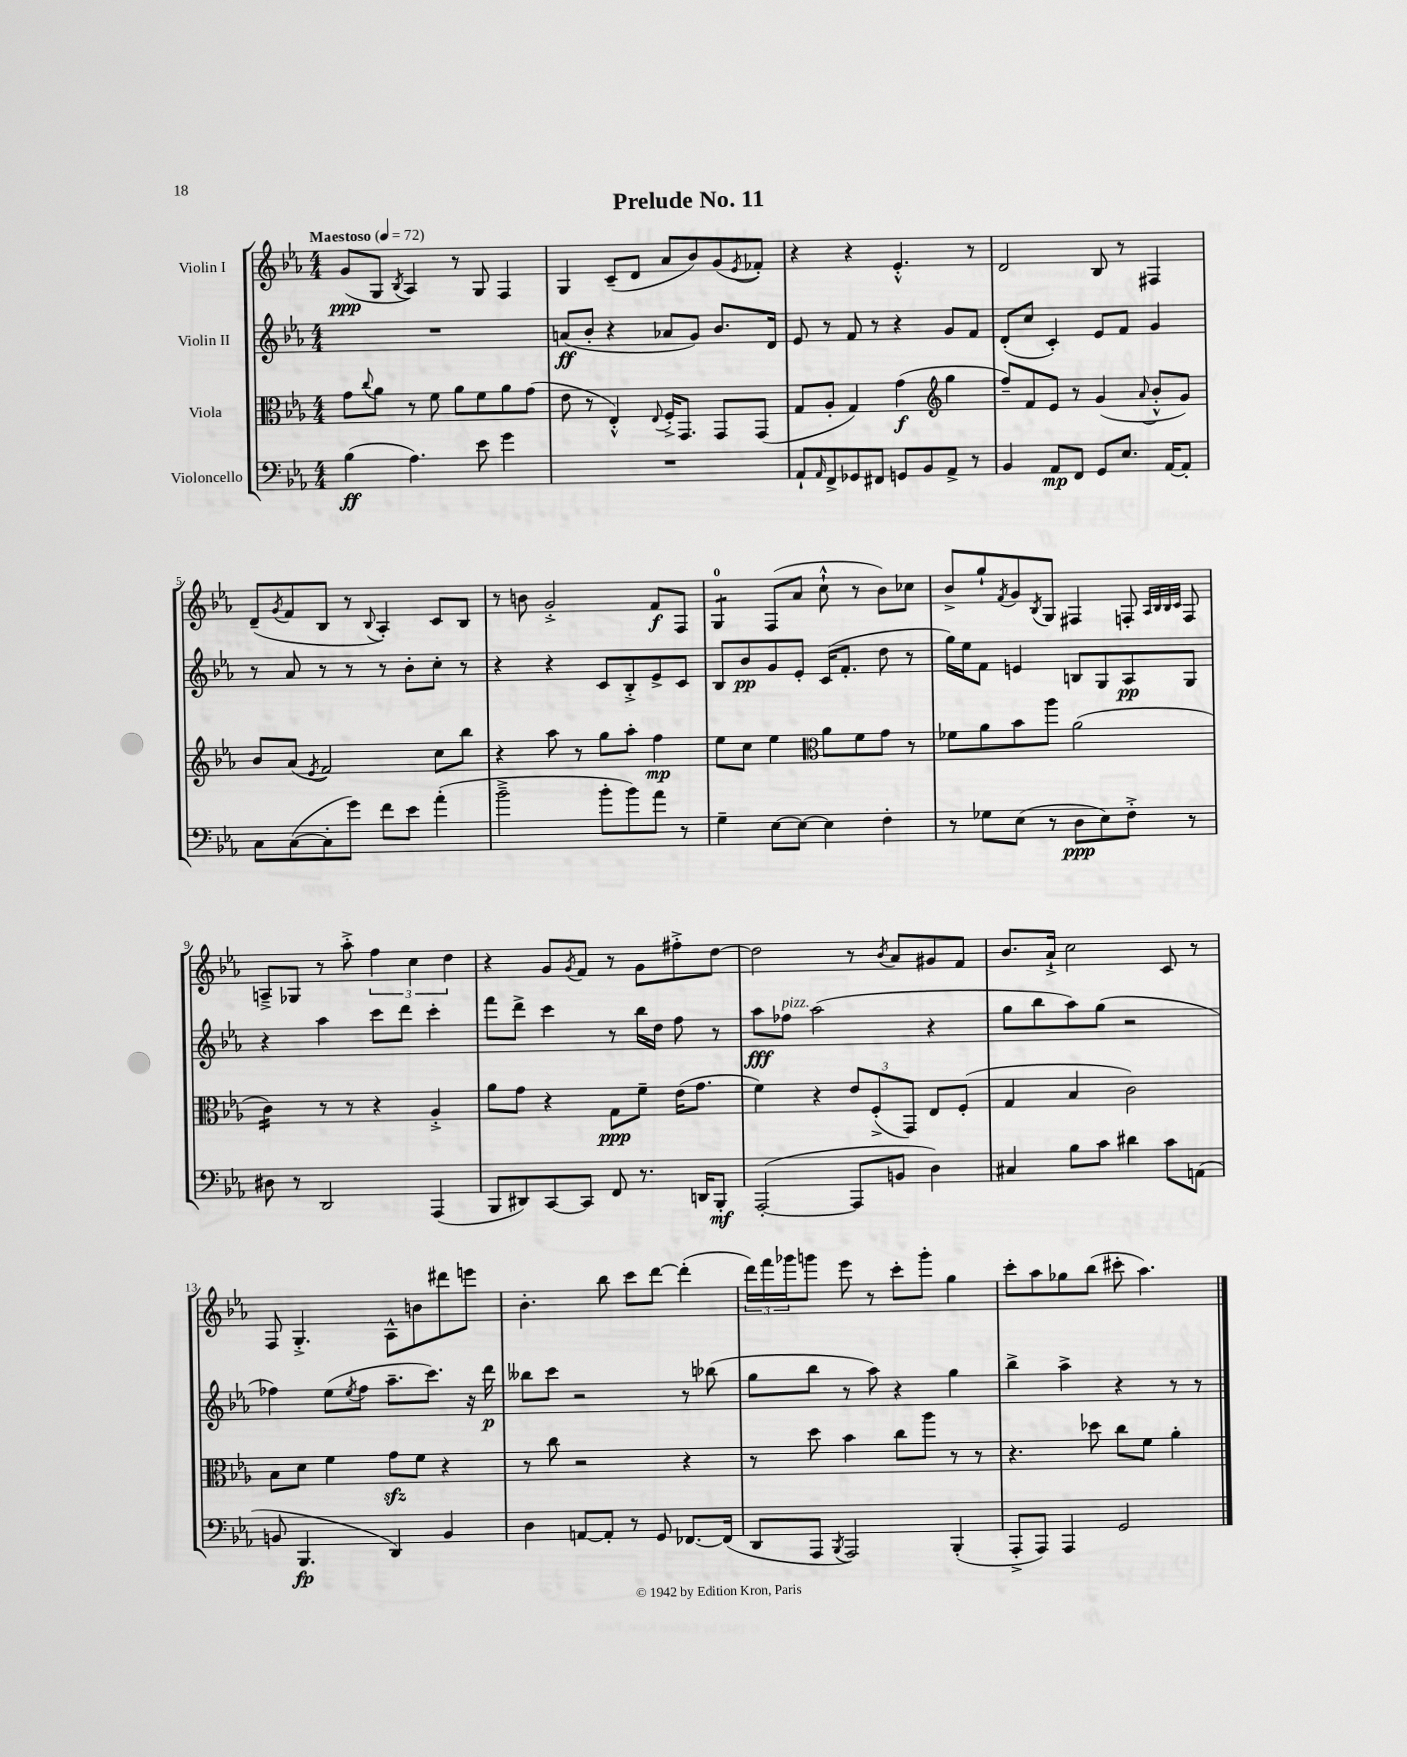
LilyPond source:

\header { title = "Prelude No. 11" }
<<
\new StaffGroup <<
\new Staff = "s0" \with { instrumentName = "Violin I" } {
    \clef treble \key ees \major \numericTimeSignature \time 4/4 \tempo "Maestoso" 4 = 72
    g'8\ppp( g8 \acciaccatura { bes8 } aes4) r8 g8 f4 |
    g4 c'8--( d'8 aes'8 bes'8) g'8( \acciaccatura { ees'8 } fes'8-.) |
    r4 r4 ees'4.-.-^ r8 |
    d'2 bes8 r8 fis4 |
    d'8--( \acciaccatura { g'8 } f'8 bes8 r8 \appoggiatura { bes8 } aes4-.) c'8 bes8 |
    r8 b'8 g'2-.-> f'8\f f8 |
    g4:8-0 f8( aes'8 c''8-!-^ r8 bes'8) ces''8 |
    bes'8-> g''8-! \acciaccatura { f'8 } g'8 \acciaccatura { bes8 } g8 fis4 f8-. \grace { aes32 bes32 bes32 c'32 } f8 |
    a8---> ges8 r8 aes''8-.-> \tuplet 3/2 { f''4 c''4 d''4 } |
    r4 g'8 \acciaccatura { g'8 } f'8 r8 g'8 fis''8-.-> d''8~ |
    d''2 r8 \acciaccatura { bes'8 } aes'8 gis'8 f'8 |
    bes'8. aes'16-!-> c''2 c'8 r8 |
    f8 g4.-.-> aes8-^ b'8 dis'''8 e'''8 |
    bes'4.-. bes''8 c'''8 d'''8~ d'''4-.( |
    \tuplet 3/2 { d'''16) f'''16 ges'''16 } g'''8 ees'''8 r8 c'''8-. g'''8-. g''4 |
    c'''8-. aes''8 ges''8 bes''8( cis'''8-. aes''4.) \bar "|." |
}
\new Staff = "s1" \with { instrumentName = "Violin II" } {
    \clef treble \key ees \major \numericTimeSignature \time 4/4
    R1 |
    a'8\ff( bes'8-. r4 aes'8 g'8) bes'8. d'16 |
    ees'8 r8 f'8 r8 r4 g'8 f'8 |
    d'8-.( c''8 c'4-.) ees'8 f'8 g'4 |
    r8 aes'8 r8 r8 r8 bes'8-. c''8-. r8 |
    r4 r4 c'8 bes8-.-> ees'8-> c'8 |
    bes8 bes'8\pp g'8 ees'8-. c'16( f'8.-. d''8 r8 |
    g''16) ees''16 f'8 e'4 b8 g8 aes8\pp g8 |
    r4 aes''4 c'''8 d'''8 c'''4-. |
    f'''8 d'''8-> c'''4 r8 bes''16 d''16 f''8 r8 |
    aes''8\fff fes''8^\markup { \italic "pizz." } aes''2( r4 |
    g''8 bes''8 aes''8) g''8( r2 |
    fes''4) ees''8( \acciaccatura { ees''8 } fes''8 aes''8.-- c'''8.) r16 d'''16\p |
    beses''8 c'''8 r2 r8 bes''8( |
    g''8 bes''8 r8 aes''8) r4 g''4 |
    bes''4-> aes''4-> r4 r8 r8 \bar "|." |
}
\new Staff = "s2" \with { instrumentName = "Viola" } {
    \clef alto \key ees \major \numericTimeSignature \time 4/4
    g'8 \appoggiatura { c''8 } aes'8 r8 f'8 aes'8 f'8 aes'8 g'8( |
    ees'8 r8 ees4-.-^) \appoggiatura { ees8 } f16-.-> g,8. g,8 g,8( |
    g8 aes8-. g4) g'4\f( \clef treble g''4 |
    f''8--) f'8 ees'8 r8 g'4( \appoggiatura { aes'8 } bes'8-.-^ g'8) |
    bes'8 aes'8( \acciaccatura { ees'8 } f'2) c''8 bes''8 |
    r4 aes''8 r8 g''8 aes''8-. f''4\mp |
    ees''8 c''8 ees''4 \clef alto aes'8 f'8 g'8 r8 |
    fes'8 aes'8 bes'8 aes''8 aes'2( |
    c'4:16) r8 r8 r4 aes4-.-> |
    aes'8 g'8 r4 g8\ppp f'8-- ees'16( g'8. |
    f'4) r4 \tuplet 3/2 { ees'8 f8-.->( g,8) } ees8 f8-.( |
    g4 bes4 c'2) |
    bes8 d'8 f'4 g'8\sfz f'8 r4 |
    r8 c''8 r2 r4 |
    r8 d''8 bes'4 c''8 aes''8 r8 r8 |
    r4. des''8 c''8 f'8 aes'4-. \bar "|." |
}
\new Staff = "s3" \with { instrumentName = "Violoncello" } {
    \clef bass \key ees \major \numericTimeSignature \time 4/4
    bes4\ff( aes4.) ees'8 g'4 |
    R1 |
    aes,8-! \grace { aes,16 } f,8-> ges,8 fis,8 g,8 bes,8 aes,8-> r8 |
    bes,4 aes,8\mp f,8 g,8 ees8. aes,16~ aes,8-. |
    c8 c8~( c8-. g'8) f'8 ees'8 aes'4-.( |
    bes'2---> bes'8-. bes'8) aes'8 r8 |
    g4-- ees8~ ees8~ ees4 f4-. |
    r8 ges8 ees8( r8 d8\ppp ees8) f8-.-> r8 |
    dis8 r8 d,2 aes,,4( |
    bes,,8 dis,8) c,8~ c,8 f,8 r8. d,16 bes,,8-.\mf |
    aes,,2~-.( aes,,8 b,8 d4) |
    cis4 bes8 c'8 dis'4 c'8 a,8( |
    b,8 bes,,4.\fp d,4) b,4 |
    d4 a,8~ a,8-. r8 g,8 fes,8.~ fes,16( |
    d,8 aes,,8 \acciaccatura { bes,,8 } aes,,2) bes,,4-.( |
    aes,,8-.-> aes,,8) aes,,4 g,2 \bar "|." |
}
>>
>>
